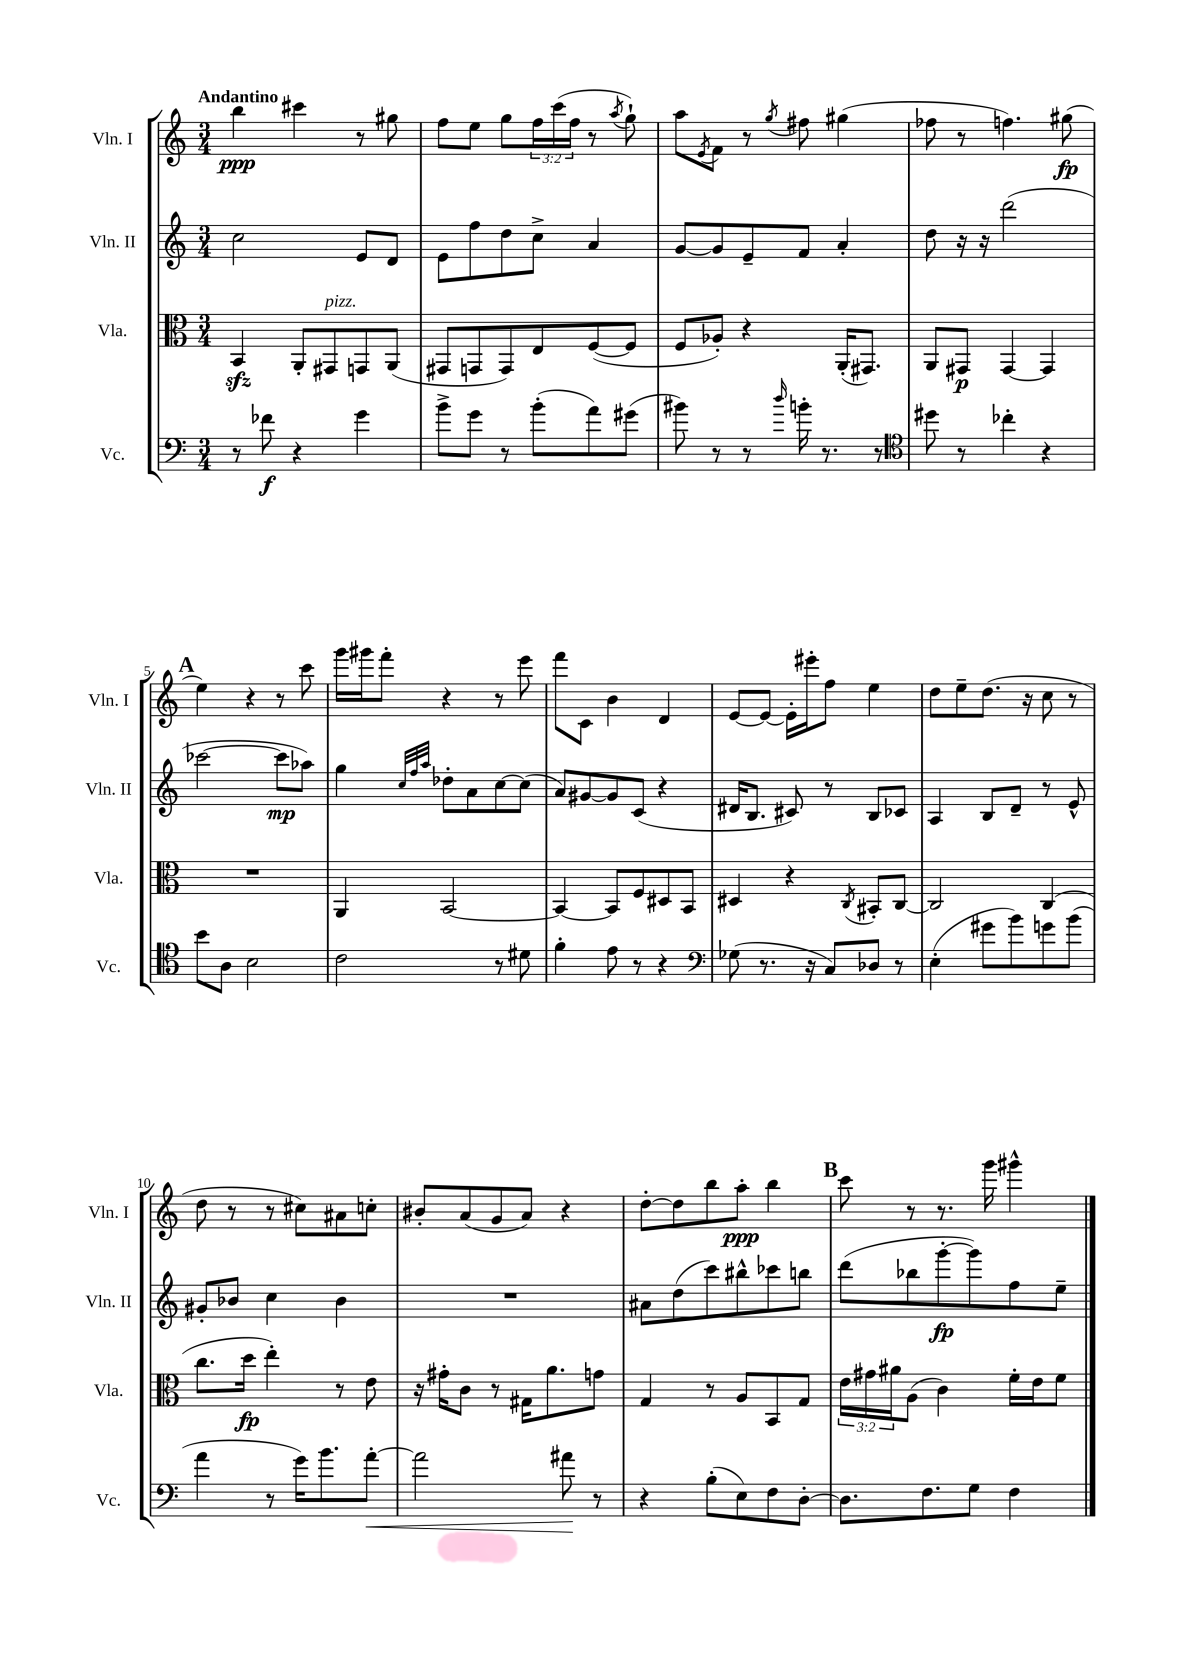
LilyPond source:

<<
\new StaffGroup <<
\new Staff = "s0" \with { instrumentName = "Vln. I" shortInstrumentName = "Vln. I" } {
    \clef treble \key c \major \numericTimeSignature \time 3/4 \override Staff.TupletNumber.text = #tuplet-number::calc-fraction-text \tempo "Andantino"
    b''4\ppp cis'''4 r8 gis''8 |
    f''8 e''8 g''8 \tuplet 3/2 { f''16 c'''16( f''16 } r8 \acciaccatura { a''8 } g''8-!) |
    a''8 \acciaccatura { e'8 } f'8 r8 \acciaccatura { g''8 } fis''8 gis''4( |
    fes''8 r8 f''4.) gis''8\fp( |
    \mark \markup { \bold "A" } e''4) r4 r8 c'''8 |
    g'''16 gis'''16 f'''8-. r4 r8 e'''8 |
    f'''8 c'8 b'4 d'4 |
    e'8~ e'8~ e'16-. eis'''16-. f''8 e''4 |
    d''8 e''8-- d''8.( r16 c''8 r8 |
    d''8 r8 r8 cis''8) ais'8 c''8-. |
    bis'8-. a'8( g'8 a'8) r4 |
    d''8~-. d''8 b''8 a''8-.\ppp b''4 |
    \mark \markup { \bold "B" } c'''8 r8 r8. g'''16 gis'''4-^ \bar "|." |
}
\new Staff = "s1" \with { instrumentName = "Vln. II" shortInstrumentName = "Vln. II" } {
    \clef treble \key c \major \numericTimeSignature \time 3/4
    c''2 e'8 d'8 |
    e'8 f''8 d''8 c''8-> a'4 |
    g'8~ g'8 e'8-- f'8 a'4-. |
    d''8 r16 r16 d'''2( |
    \mark \markup { \bold "A" } ces'''2~ ces'''8\mp aes''8) |
    g''4 \grace { c''32 f''32 a''32 } des''8-. a'8 c''8~ c''8( |
    a'8) gis'8~ gis'8 c'8( r4 |
    dis'16 b8. cis'8) r8 b8 ces'8 |
    a4 b8 d'8-- r8 e'8-^ |
    gis'8-. bes'8 c''4 bes'4 |
    R2. |
    ais'8 d''8( c'''8) bis''8-^ ces'''8 b''8 |
    \mark \markup { \bold "B" } d'''8( bes''8 g'''8~-.\fp g'''8) f''8 e''8-- \bar "|." |
}
\new Staff = "s2" \with { instrumentName = "Vla." shortInstrumentName = "Vla." } {
    \clef alto \key c \major \numericTimeSignature \time 3/4 \override Staff.TupletNumber.text = #tuplet-number::calc-fraction-text
    b,4\sfz a,8-. gis,8^\markup { \italic "pizz." } g,8 a,8( |
    gis,8 g,8 g,8) e8 f8~( f8 |
    f8 aes8-.) r4 a,16-.( gis,8.) |
    a,8 gis,8\p gis,4~ gis,4 |
    \mark \markup { \bold "A" } R2. |
    a,4 b,2~ |
    b,4~ b,8 f8 dis8 b,8 |
    dis4 r4 \acciaccatura { c8 } bis,8-. c8~ |
    c2 c4( |
    c''8. d''16\fp e''4-.) r8 e'8 |
    r16 gis'16-. c'8 r8 gis16 a'8. g'8 |
    g4 r8 a8 b,8 g8 |
    \mark \markup { \bold "B" } \tuplet 3/2 { e'16 gis'16 ais'16 } a8( c'4) f'16-. e'16 f'8 \bar "|." |
}
\new Staff = "s3" \with { instrumentName = "Vc." shortInstrumentName = "Vc." } {
    \clef bass \key c \major \numericTimeSignature \time 3/4
    r8 fes'8\f r4 g'4 |
    b'8-> g'8 r8 b'8-.( a'8) gis'8( |
    bis'8) r8 r8 \grace { d''16 } b'16-. r8. r8 |
    \clef tenor dis''8 r8 ces''4-. r4 |
    \mark \markup { \bold "A" } b'8 a8 b2 |
    c'2 r8 dis'8 |
    f'4-. e'8 r8 r4 |
    \clef bass ges8( r8. r16 c8) des8 r8 |
    e4-.( gis'8 b'8) g'8 b'8( |
    a'4 r8 g'16) b'8. a'8~-.\< |
    a'2 ais'8\! r8 |
    r4 b8-.( e8) f8 d8~-. |
    \mark \markup { \bold "B" } d8. f8. g8 f4 \bar "|." |
}
>>
>>
